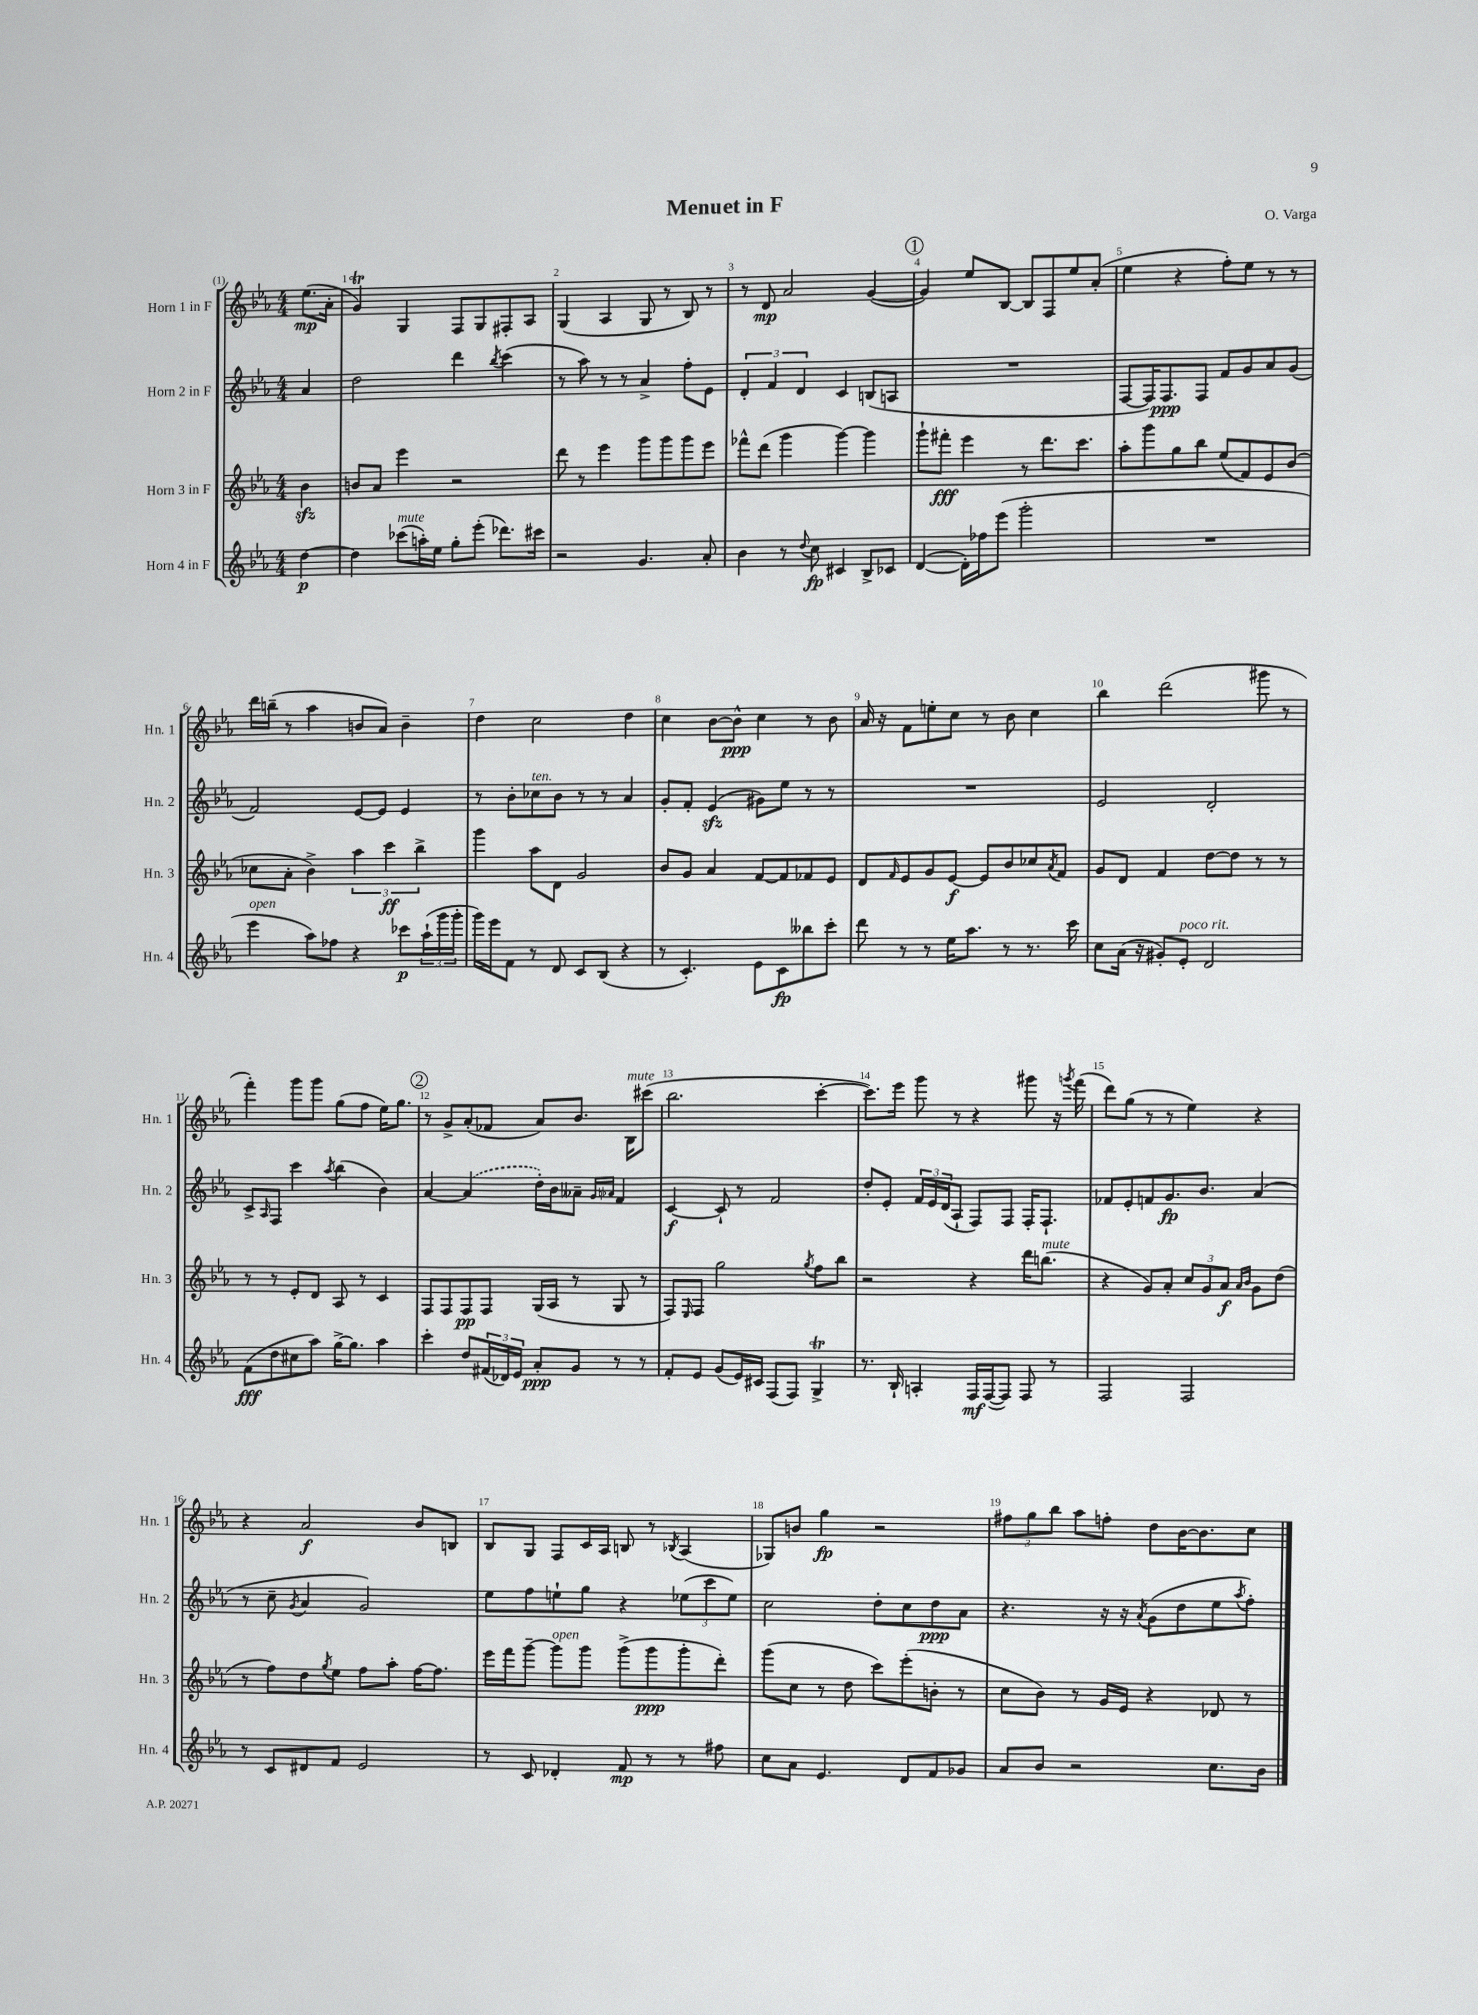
\header { title = "Menuet in F" composer = "O. Varga" }
<<
\new StaffGroup <<
\new Staff = "s0" \with { instrumentName = "Horn 1 in F" shortInstrumentName = "Hn. 1" } {
    \clef treble \key ees \major \numericTimeSignature \time 4/4 \partial 4
    ees''8.\mp( aes'16-. |
    g'4\trill) g4 f8 g8 fis8-. aes8 |
    g4( aes4 g8 r8 bes8) r8 |
    r8 d'8\mp aes'2 g'4~( |
    \mark \markup { \circle "1" } g'4) ees''8 bes8~ bes8 f8 ees''8 aes'8-.( |
    ees''4 r4 f''8-.) ees''8 r8 r8 |
    d'''16 b''16--( r8 aes''4 b'8 aes'8) b'4-- |
    d''4 c''2 d''4 |
    c''4 bes'8~ bes'8-^\ppp c''4 r8 bes'8 |
    aes'16 r16 f'8 e''8-. c''8 r8 bes'8 c''4 |
    bes''4 d'''2( gis'''8 r8 |
    f'''4-.) g'''8 g'''8 g''8( f''8 ees''16) g''8. |
    \mark \markup { \circle "2" } r8 g'8-> aes'8-.( fes'8 aes'8) bes'8. bes16^\markup { \italic "mute" } cis'''8( |
    bes''2. c'''4~-. |
    c'''8.) ees'''16 g'''8 r8 r4 gis'''8 r16 \acciaccatura { g'''8 } f'''16( |
    d'''8) g''8( r8 r8 ees''4) r4 |
    r4 aes'2\f bes'8 b8 |
    bes8 g8 f8 c'16 aes16 b8 r8 \acciaccatura { bes8 } aes4( |
    ges8) b'8 g''4\fp r2 |
    \tuplet 3/2 { fis''8 g''8 bes''8 } aes''8 f''8-. d''8 bes'16~ bes'8. c''8 \bar "|." |
}
\new Staff = "s1" \with { instrumentName = "Horn 2 in F" shortInstrumentName = "Hn. 2" } {
    \clef treble \key ees \major \numericTimeSignature \time 4/4 \partial 4
    aes'4 |
    d''2 d'''4 \acciaccatura { bes''8 } c'''4( |
    r8 aes''8) r8 r8 aes'4-> f''8-. ees'8 |
    \tuplet 3/2 { d'4-. f'4 d'4 } c'4 b8( a8 |
    \mark \markup { \circle "1" } R1 |
    f8~ f16) f8.\ppp f8 f'8 g'8 aes'8 g'8( |
    f'2) ees'8~ ees'8 ees'4 |
    r8 bes'8-. ces''8^\markup { \italic "ten." } bes'8 r8 r8 aes'4 |
    g'8-. f'8-. ees'4\sfz( gis'8) ees''8 r8 r8 |
    R1 |
    ees'2 d'2-. |
    c'8-> \grace { aes16 } f8 c'''4 \acciaccatura { aes''8 } bes''4( bes'4) |
    \mark \markup { \circle "2" } aes'4~ \once \slurDashed aes'4( d''16-.) bes'16 aeses'8-- \grace { g'16 aes'16 } f'4 |
    c'4~\f c'8-! r8 f'2 |
    d''8-. ees'8-. \tuplet 3/2 { f'16 ees'16 d'16( } aes8-! f8) f8 f16-. f8.-! |
    fes'8 ees'8-. f'8 g'8.\fp bes'8. aes'4( |
    r8 c''8-- \acciaccatura { g'8 } aes'4 g'2) |
    ees''8 f''8 e''8-! g''8 r4 \tuplet 3/2 { ees''8( c'''8 ees''8) } |
    c''2 d''8-. c''8 d''8\ppp aes'8 |
    r4. r16 r16 \acciaccatura { aes'8 } g'8( d''8 ees''8 \acciaccatura { aes''8 } f''8-.) \bar "|." |
}
\new Staff = "s2" \with { instrumentName = "Horn 3 in F" shortInstrumentName = "Hn. 3" } {
    \clef treble \key ees \major \numericTimeSignature \time 4/4 \partial 4
    bes'4\sfz |
    b'8 aes'8 ees'''4 r2 |
    d'''8 r8 ees'''4 g'''8 g'''8 g'''8 ees'''8 |
    fes'''8-^ d'''8( g'''4 g'''4~) g'''4 |
    \mark \markup { \circle "1" } g'''8-! fis'''8-.\fff ees'''4 r8 d'''8. c'''8. |
    aes''8-. g'''8 g''8 bes''8 ees''8( f'8) ees'8 bes'8( |
    ces''8 aes'8-. bes'4->) \tuplet 3/2 { aes''4 c'''4\ff bes''4-> } |
    g'''4 aes''8 d'8 g'2 |
    bes'8 g'8 aes'4 f'8~ f'8 fes'8 ees'8 |
    d'8 \grace { f'16 } ees'8 g'8 ees'8~\f ees'8 bes'8 ces''8 \acciaccatura { aes'8 } f'8 |
    g'8 d'8 f'4 d''8~ d''8 r8 r8 |
    r8 r8 ees'8-. d'8 aes8 r8 c'4 |
    \mark \markup { \circle "2" } f8 f8 f8\pp f8 g16( aes16 r8 g8 r8 |
    f8) \grace { ees16 } f8 g''2 \acciaccatura { g''8 } f''8 bes''8 |
    r2 r4 d'''16 b''8.^\markup { \italic "mute" }( |
    r4 g'8) aes'8-. \tuplet 3/2 { c''8 g'8 aes'8\f } \grace { aes'16 bes'16 } g'8 d''8( |
    r8 f''8) d''8 \acciaccatura { g''8 } ees''8 f''8 aes''8-. f''16~ f''8. |
    ees'''16 f'''16 g'''8~-- g'''8^\markup { \italic "open" } g'''8 g'''8->( g'''8\ppp g'''8-. d'''8-.) |
    g'''8( c''8 r8 d''8 c'''8) ees'''8-.( b'8-. r8 |
    c''8 bes'8) r8 g'16 ees'16 r4 des'8 r8 \bar "|." |
}
\new Staff = "s3" \with { instrumentName = "Horn 4 in F" shortInstrumentName = "Hn. 4" } {
    \clef treble \key ees \major \numericTimeSignature \time 4/4 \partial 4
    d''4~\p |
    d''4 ces'''8^\markup { \italic "mute" }( a''16-.) ees''16 g''8-. ees'''8-.( des'''8.) cis'''16 |
    r2 g'4. aes'8-. |
    bes'4 r8 \appoggiatura { d''8 } c''8\fp cis'4 bes8-> ces'8 |
    \mark \markup { \circle "1" } d'4~( d'16-.) fes''16 ees'''8( g'''2-. |
    R1 |
    ees'''4^\markup { \italic "open" } aes''8) fes''8 r4 ces'''8\p \tuplet 3/2 { aes''16-!( g'''16 g'''16-. } |
    g'''16) ees'''16 f'8 r8 d'8 c'8 bes8( r4 |
    r8 c'4.-.) ees'8 c'8\fp beses''8 c'''8-. |
    d'''8 r8 r8 ees''16 aes''8. r8 r8. c'''16 |
    c''8 aes'16( r16 gis'8-.) ees'8-.^\markup { \italic "poco rit." } d'2 |
    f'8\fff( d''8 cis''8 aes''8) g''16~-> g''8. aes''4 |
    \mark \markup { \circle "2" } c'''4-. d''8 \tuplet 3/2 { fis'16( des'16) ees'16 } aes'8-.\ppp g'8 r8 r8 |
    f'8-. ees'8 g'8( ees'16) cis'16 f8( f8) g4->\trill |
    r8. bes16-! a4-. f16\mf f16~( f8) f8 r8 |
    f2 f2 |
    r8 c'8 dis'8 f'8 ees'2 |
    r8 c'8 des'4-. f'8\mp r8 r8 fis''8 |
    c''8 aes'8 ees'4. d'8 f'8 ges'8 |
    aes'8 bes'8 r2 c''8. bes'16 \bar "|." |
}
>>
>>
\layout { \context { \Score \override BarNumber.break-visibility = ##(#f #t #t) barNumberVisibility = #all-bar-numbers-visible } }
